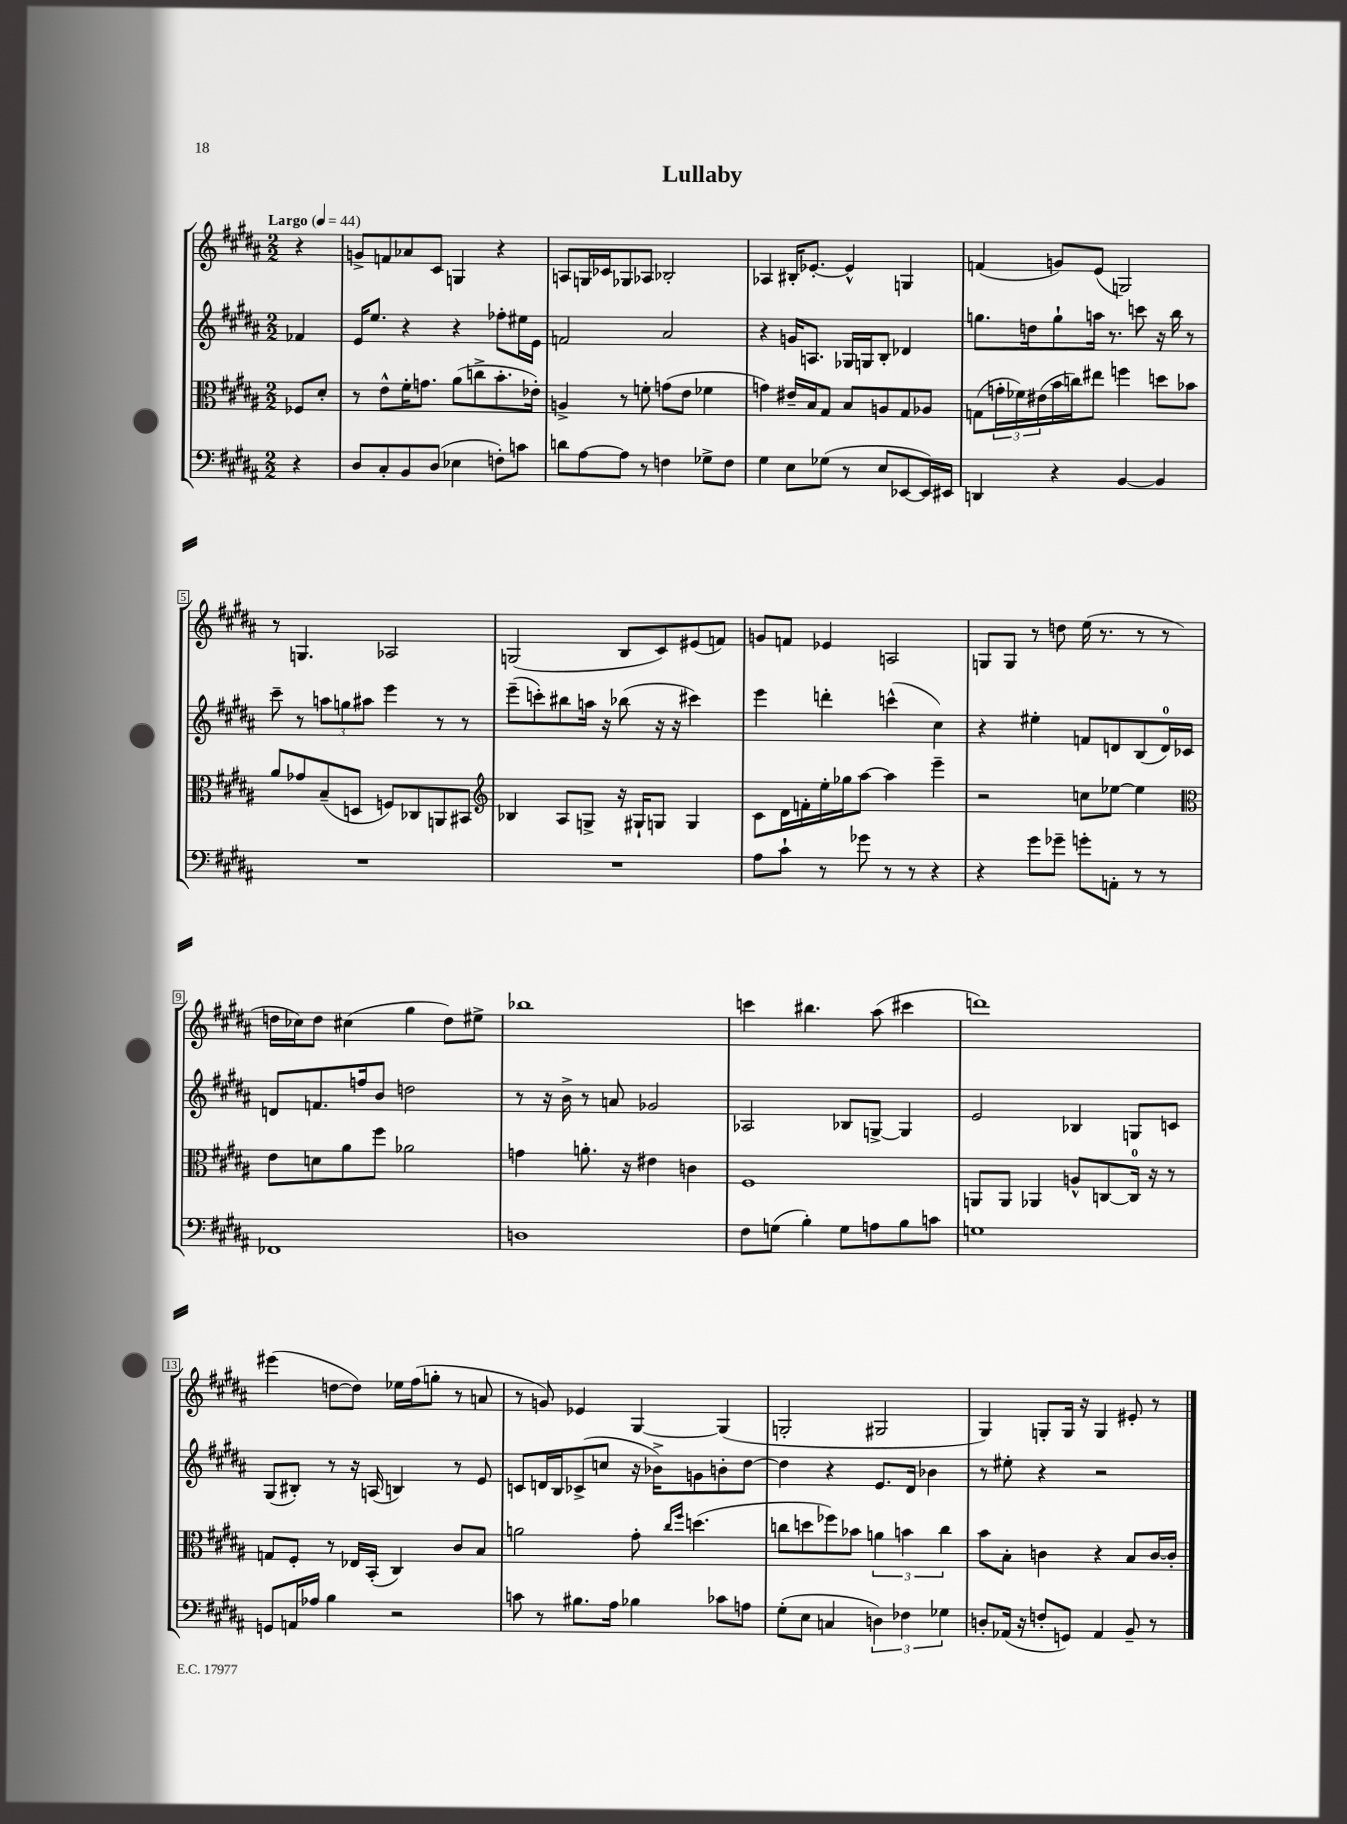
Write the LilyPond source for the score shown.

\header { title = "Lullaby" }
<<
\new StaffGroup <<
\new Staff = "s0" {
    \clef treble \key b \major \numericTimeSignature \time 2/2 \partial 4 \tempo "Largo" 4 = 44
    r4 |
    g'8-> f'8 aes'8 cis'8 g4 r4 |
    a8 g16 ces'16 ges8 aes8 bes2-. |
    aes4 bis16-. ees'8.~-. ees'4-^ g4 |
    f'4( g'8) e'8( g2) |
    r8 g4. aes2 |
    g2( b8 cis'8) eis'8( f'8) |
    g'8 f'8 ees'4 a2 |
    g8 g8 r8 d''8 e''16( r8. r8 r8 |
    d''16 ces''16) d''8 cis''4( gis''4 d''8) eis''8-> |
    bes''1 |
    c'''4 bis''4. ais''8( cis'''4 |
    d'''1) |
    eis'''4( d''8~ d''8) ees''16 fis''16( g''8-. r8 a'8 |
    r8 g'8) ees'4 gis4~ gis4( |
    g2-. gis2 |
    gis4) g8-. g16 r16 g4 eis'8-. r8 \bar "|." |
}
\new Staff = "s1" {
    \clef treble \key b \major \numericTimeSignature \time 2/2 \partial 4
    fes'4 |
    e'16 e''8. r4 r4 fes''8-. eis''16 e'16 |
    f'2 ais'2 |
    r4 g'16 a8. ges16 g16 b8-. des'4 |
    g''8. d''16 g''8-! a''16 r8. c'''8 r16 b''16 r8 |
    cis'''8-- r8 \tuplet 3/2 { a''8 g''8 ais''8 } e'''4 r8 r8 |
    e'''8--( c'''8-.) bis''8 a''16 r16 bes''8( r16 r16 cis'''4) |
    e'''4 d'''4-. c'''4-^( cis''4) |
    r4 eis''4-. f'8 d'8 b8( d'16-0) ces'16 |
    d'8 f'8. f''16 b'8 d''2 |
    r8 r16 b'16-> r8 a'8 ges'2 |
    aes2 bes8 g8~-> g4 |
    e'2 bes4 g8 c'8 |
    gis8( bis8-.) r8 r16 a16( b4) r8 e'8 |
    c'8 d'16 b16 ces'8->( c''8 r16 bes'16->) g'8 b'8-. dis''8~ |
    dis''4 r4 e'8. dis'16 bes'4 |
    r8 eis''8-. r4 r2 \bar "|." |
}
\new Staff = "s2" {
    \clef alto \key b \major \numericTimeSignature \time 2/2 \partial 4
    fes8 dis'8-. |
    r8 e'8-^ fis'16-. g'8. ais'8( c''8-> b'8.-. ees'16-.) |
    a4-> r8 f'8-. g'8( e'8 fes'4 |
    g'4) eis'16-- b16 gis8 b8 a8 gis8 aes8 |
    g8( \tuplet 3/2 { g'16-. fes'16) eis'16( } b'16 c''16) eis''8 f''4 d''8 bes'8 |
    ais'8 ges'8 b8--( d8 f8) ces8 a,8 bis,8 |
    \clef treble bes4 ais8 g8-> r16 gis16-! g8 g4 |
    cis'8 dis'16 f'16-. e''16-. ges''16 ais''8~ ais''4 e'''4-- |
    r2 c''8 ees''8~ ees''4 |
    \clef alto e'8 d'8 ais'8 fis''8 aes'2 |
    g'4 a'8.-. r16 eis'4 c'4 |
    fis1 |
    a,8 a,8 aes,4 a8-^ c8~ c16-0 r16 r8 |
    g8 fis8-. r8 ees16 b,16-.( cis4) cis'8 b8 |
    a'2 gis'8-. \grace { cis''16 fis''16 } d''4.( |
    c''8 d''8 fes''8) bes'8 \tuplet 3/2 { a'4 b'4 c''4 } |
    b'8 b8-. c'4 r4 b8 c'16~ c'16-. \bar "|." |
}
\new Staff = "s3" {
    \clef bass \key b \major \numericTimeSignature \time 2/2 \partial 4
    r4 |
    dis8 cis8-. b,8 dis8( ees4 f8-.) c'8 |
    d'8 ais8~ ais8 r8 f4 ges8-> f8 |
    gis4 e8 ges8( r8 e8 ees,8~ ees,16) eis,16 |
    d,4 r4 b,4~ b,4 |
    R1 |
    R1 |
    ais8 cis'8-! r8 ges'8 r8 r8 r4 |
    r4 gis'8 ges'8-- g'8-. a,8-. r8 r8 |
    fes,1 |
    d1 |
    fis8 g8( b4-.) g8 a8 b8 c'8 |
    g1 |
    g,8 a,16 aes16 b4 r2 |
    c'8 r8 bis8. ais16 bes4 ces'8 a8 |
    gis8-.( e8 c4 \tuplet 3/2 { d4) fes4 ges4 } |
    d8-. aes,16( r16 f8-. g,8) aes,4 b,8-- r8 \bar "|." |
}
>>
>>
\layout { \context { \Score \override BarNumber.stencil = #(make-stencil-boxer 0.1 0.3 ly:text-interface::print) } }
